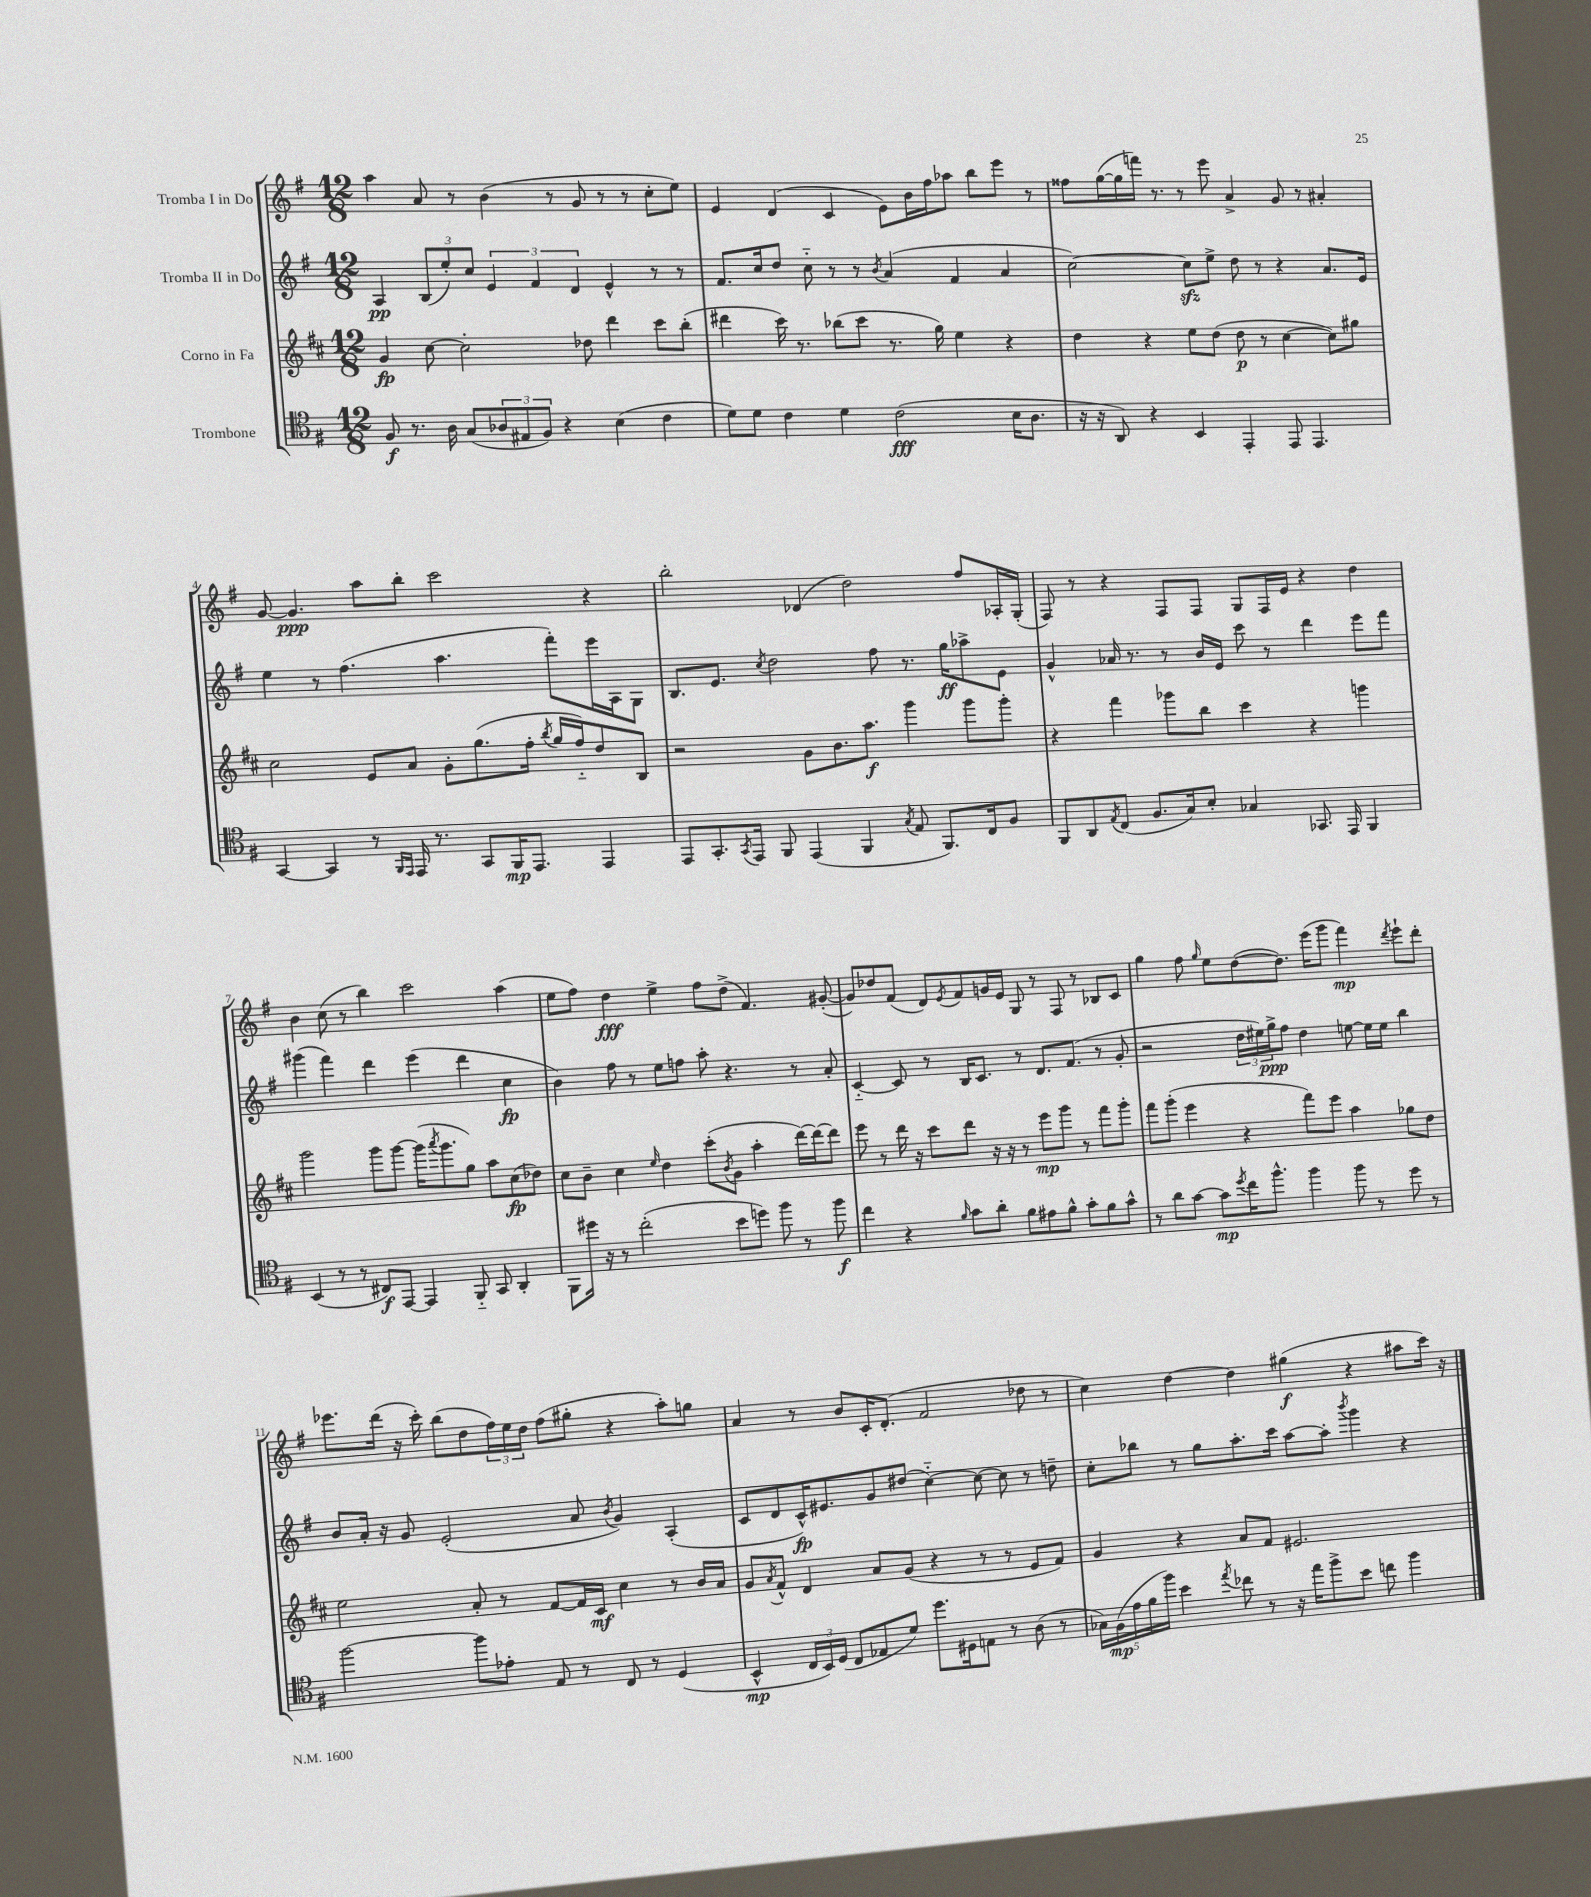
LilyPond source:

<<
\new StaffGroup <<
\new Staff = "s0" \with { instrumentName = "Tromba I in Do" } {
    \clef treble \key g \major \numericTimeSignature \time 12/8
    a''4 a'8 r8 b'4( r8 g'8 r8 r8 c''8-. e''8) |
    e'4 d'4( c'4 e'8) b'16 fis''16 aes''8 b''8 e'''8 r8 |
    fisis''8 g''16~( g''16 f'''16) r8. r8 e'''8 a'4-> g'8 r8 ais'4-. |
    g'8~ g'4.\ppp a''8 b''8-. c'''2 r4 |
    b''2-. des'4( d''2) fis''8 aes16-. g16-.( |
    fis8) r8 r4 fis8 fis8 g8 fis16 e'16 r4 d''4 |
    b'4 c''8( r8 b''4) c'''2 a''4( |
    e''8 fis''8) d''4\fff e''4-> fis''8 d''8->( fis'4.) gis'8~-.( |
    gis'8) des''8 fis'8( d'8) \acciaccatura { e'8 } fis'8 g'16 e'16 g8 r8 fis8 r8 bes8 c'8 |
    g''4 fis''8 \grace { g''16 } e''8 d''8~( d''8.) e'''16( g'''8 fis'''4\mp) \acciaccatura { d'''8 } e'''8-! d'''8-. |
    ees'''8. d'''16( r16 c'''16-.) b''8( d''8 \tuplet 3/2 { fis''16) e''16 d''16 } fis''8( gis''8-. r4 a''8-.) g''8 |
    a'4 r8 b'8 c'16-. d'8.-.( fis'2 des''8 r8 |
    c''4) d''4~ d''4 gis''4\f( r4 ais''8 c'''16) r16 \bar "|." |
}
\new Staff = "s1" \with { instrumentName = "Tromba II in Do" } {
    \clef treble \key g \major \numericTimeSignature \time 12/8
    a4\pp \tuplet 3/2 { b8( e''8-.) c''8 } \tuplet 3/2 { e'4 fis'4 d'4 } e'4-^ r8 r8 |
    fis'8. c''16 d''8 c''8-_ r8 r8 \acciaccatura { b'8 } a'4( fis'4 a'4 |
    c''2~) c''8\sfz e''8-> d''8 r8 r4 a'8. e'16 |
    e''4 r8 fis''4.( a''4. fis'''8-.) e'''16 a16 g8 |
    b8. e'8. \acciaccatura { c''8 } d''2 fis''8 r8. g''16\ff aes''8-> e'8 |
    g'4-^ aes'16 r8. r8 b'16 e'16 c'''8 r8 d'''4 e'''8 fis'''8 |
    gis'''4( fis'''4) d'''4 e'''4( d'''4 c''4\fp |
    b'4) fis''8 r8 e''8 f''8 a''8-. r4. r8 a'8-. |
    c'4~-_ c'8 r8 b16 c'8. r8 d'8. fis'8.( r8 g'8-. |
    r2 \tuplet 3/2 { d''16 eis''16) g''16->\ppp } fis''8 d''4 e''8~ e''16 e''16 b''4 |
    b'8 a'16-. r16 g'8 e'2-.( a'8 \acciaccatura { b'8 } g'4) a4-.( |
    c'8 d'8 c'16-^\fp) eis'8. g'8 dis''8( c''4~-_) c''8~ c''8 r8 d''8-- |
    c''8-. bes''8 r8 g''8 a''8.-. c'''16 a''8~ a''8-. \acciaccatura { b'''8 } g'''4 r4 \bar "|." |
}
\new Staff = "s2" \with { instrumentName = "Corno in Fa" } {
    \clef treble \key d \major \numericTimeSignature \time 12/8
    g'4\fp cis''8~ cis''2-. des''8 d'''4 cis'''8 b''8-.( |
    dis'''4 cis'''16) r8. bes''8( cis'''8 r8. g''16) e''4 r4 |
    d''4 r4 e''8 d''8( d''8\p r8 cis''4~ cis''8) gis''8 |
    cis''2 e'8 a'8 g'8-. g''8.( fis''16-. \acciaccatura { b''8 } g''16 fis''16-_) d''8 b8 |
    r2 g'8 b'8. a''8.\f g'''4 g'''8 g'''8-. |
    r4 fis'''4 ges'''8 b''8 cis'''4 r4 g'''4 |
    g'''2 g'''8 g'''8~ g'''16( \acciaccatura { a'''8 } g'''8. g''8) a''8 cis''8\fp( des''8) |
    cis''8 b'8-- cis''4 \grace { e''16 } d''4 cis'''8-.( \acciaccatura { b'8 } g'8 a''4-. d'''16~) d'''16~ d'''8 |
    e'''8 r8 d'''16 r16 cis'''8 d'''8 r16 r16 r8 e'''8\mp g'''8 r8 fis'''8 g'''8-. |
    fis'''8 g'''8-.( e'''4 r4 fis'''8) e'''8 a''4 ges''8 d''8 |
    e''2 a'8-. r8 fis'8~ fis'16 cis'16\mf cis''4 r8 b'16 a'16 |
    g'8 \acciaccatura { a'8 } fis'8-^ d'4 a'8 g'8( r4 r8 r8 e'8 fis'8) |
    g'4 r4 a'8 fis'8 eis'2. \bar "|." |
}
\new Staff = "s3" \with { instrumentName = "Trombone" } {
    \clef tenor \key g \major \numericTimeSignature \time 12/8
    fis8\f r8. a16 g8( \tuplet 3/2 { aes8 eis8 fis8) } r4 b4( c'4 |
    d'8) d'8 c'4 d'4 c'2\fff( b16 a8. |
    r16 r16 a,8) r4 b,4 e,4-. e,8 e,4. |
    g,4~ g,4 r8 \grace { fis,16 e,16 } e,16 r8. g,8 fis,16\mp e,8. e,4 |
    e,8 g,8.-. \acciaccatura { g,8 } e,16 fis,8 e,4( fis,4 \acciaccatura { g8 } e8 fis,8.) c16 fis8 |
    fis,8 a,8 \acciaccatura { e8 } c8( fis8. g16) b8-. ges4 ges,8. e,16 fis,4 |
    b,4( r8 r8 cis8\f) e,8~ e,4 fis,8-_ g,8 a,4-. |
    fis,8 dis''16 r16 r8 c''2-.( b'8 d''8) fis''8 r8 fis''8\f |
    c''4 r4 \grace { fis'16 } g'8 a'8-. fis'8 eis'8 fis'8-^ g'8-. fis'8 g'8-^ |
    r8 a'8 g'8~ g'8\mp \acciaccatura { d''8 } c''16 fis''8.-^ fis''4 fis''8 r8 d''8 r8 |
    fis''2~ fis''8 ees'8-. e8 r8 c8 r8 d4( |
    b,4-^\mp \tuplet 3/2 { c16 b,16) d16( } c8 ees8 d'8) d''8. dis16 e8 r8 a8( r8 |
    \tuplet 5/4 { ges16) fis16\mp( e'16 fis'16 fis''16) } b'4 \acciaccatura { e''8 } ces''8 r8 r16 e''16 fis''8-> b'8 c''8 fis''4 \bar "|." |
}
>>
>>
